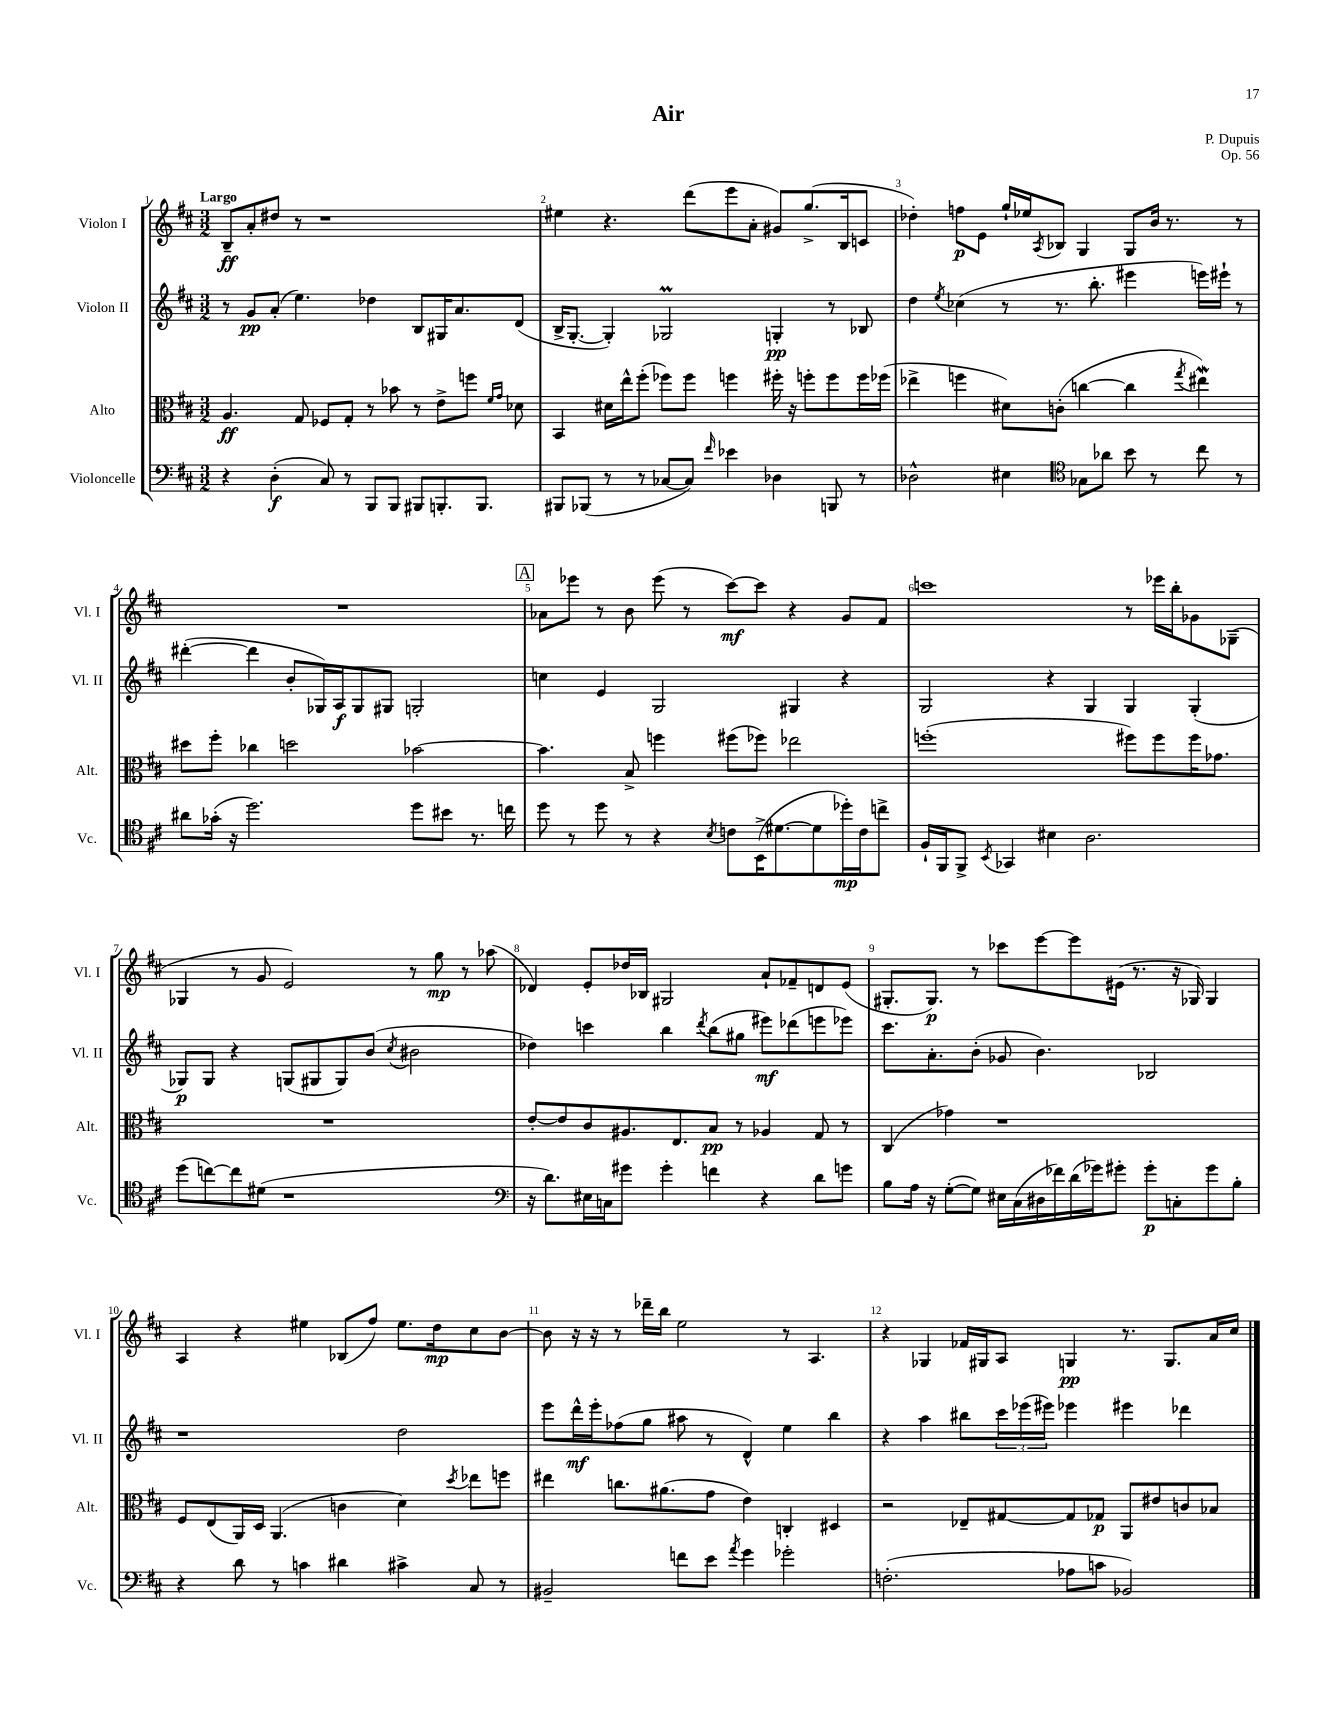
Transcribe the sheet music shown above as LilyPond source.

\header { title = "Air" composer = "P. Dupuis" opus = "Op. 56" }
<<
\new StaffGroup <<
\new Staff = "s0" \with { instrumentName = "Violon I" shortInstrumentName = "Vl. I" } {
    \clef treble \key d \major \numericTimeSignature \time 3/2 \tempo "Largo"
    b8--\ff a'8-. dis''8 r8 r1 |
    eis''4 r4. d'''8( e'''8 a'8-. gis'8) g''8.->( b16 c'8 |
    des''4-.) f''8\p e'8 g''16-! ees''16 \acciaccatura { a8 } bes8 g4 g8 b'16 r8. r8 |
    R1. |
    \mark \markup { \box "A" } aes'8 ees'''8 r8 b'8 ees'''8( r8 cis'''8~\mf) cis'''8 r4 g'8 fis'8 |
    c'''1 r8 ees'''16 b''16-. ges'8 ges8--( |
    ges4 r8 g'8 e'2) r8 g''8\mp r8 aes''8( |
    des'4) e'8-. des''16 bes16 gis2 a'8-! fes'8-- d'8 e'8( |
    gis8.-. gis8.\p) r8 ces'''8 e'''8~ e'''8 eis'16( r8. r16 ges16) ges4 |
    a4 r4 eis''4 bes8( fis''8) eis''8. d''16\mp cis''8 b'8~ |
    b'8 r16 r16 r8 des'''16-- b''16 e''2 r8 a4. |
    r4 ges4 fes'16 gis16 a8 g4\pp r8. g8. a'16 cis''16 \bar "|." |
}
\new Staff = "s1" \with { instrumentName = "Violon II" shortInstrumentName = "Vl. II" } {
    \clef treble \key d \major \numericTimeSignature \time 3/2
    r8 g'8\pp a'8-.( e''4.) des''4 b8 gis16 a'8. d'8( |
    b16-> g8.~-. g4-.) ges2\prall g4-.\pp r8 bes8 |
    d''4 \acciaccatura { e''8 } ces''4( r8 r8. b''8.-. eis'''4 e'''16) eis'''16-! r8 |
    dis'''4~-.( dis'''4 b'8-. ges16) a16\f ges8 gis8 g2-. |
    \mark \markup { \box "A" } c''4 e'4 g2 gis4 r4 |
    g2 r4 g4 g4 g4-.( |
    ges8\p) ges8 r4 g8( gis8 gis8) b'8( \acciaccatura { cis''8 } bis'2 |
    des''4) c'''4 b''4 \acciaccatura { d'''8 } b''8( gis''8 eis'''8\mf) des'''8( e'''8 ees'''8) |
    cis'''8. a'8.-. b'8-.( ges'8 b'4.) bes2 |
    r1 d''2 |
    e'''8 d'''16-^\mf e'''16-. fes''8( g''8 ais''8 r8 d'4-^) e''4 b''4 |
    r4 a''4 bis''8 \tuplet 3/2 { cis'''16 ees'''16( eis'''16) } ees'''4 eis'''4 des'''4 \bar "|." |
}
\new Staff = "s2" \with { instrumentName = "Alto" shortInstrumentName = "Alt." } {
    \clef alto \key d \major \numericTimeSignature \time 3/2
    a4.\ff g8 fes8 g8-. r8 bes'8 r8 e'8-> f''8 \grace { fis'16 g'16 } des'8 |
    b,4 dis'16 e''16-^ fis''8-.( fes''8) fes''8 f''4 fis''16-. r16 f''8-. f''8 f''16 fes''16( |
    ees''4-> f''4 dis'8) c'8-.( c''4~ c''4 \acciaccatura { g''8 } eis''4\mordent) |
    dis''8 fis''8-. ces''4 d''2 bes'2~ |
    \mark \markup { \box "A" } bes'4. b8-> f''4 fis''8( fes''8) ees''2 |
    f''1-.( fis''8) fis''8 fis''16 ges'8. |
    R1. |
    e'8~-. e'8 cis'8 ais8. e8. b8\pp r8 aes4 g8 r8 |
    cis4( ges'4) r1 |
    fis8 e8( a,16) d16 a,4.( c'4 d'4) \acciaccatura { d''8 } ees''8 f''8 |
    eis''4 c''8. ais'8.( g'8 e'4) c4-. dis4 |
    r2 ees8-- gis8~ gis8 ges8\p a,8 eis'8 c'8 bes8 \bar "|." |
}
\new Staff = "s3" \with { instrumentName = "Violoncelle" shortInstrumentName = "Vc." } {
    \clef bass \key d \major \numericTimeSignature \time 3/2
    r4 d4-.\f( cis8) r8 b,,8 b,,8 bis,,8 b,,8.-. b,,8. |
    bis,,8 bes,,8( r8 r8 ces8~ ces8) \grace { fis'16 } ees'4 des4 b,,8 r8 |
    des2-^ eis4 \clef tenor ges8 aes'8 b'8 r8 cis''8 r8 |
    ais'8 ges'16-.( r16 d''2.) d''8 bis'8 r8. c''16 |
    \mark \markup { \box "A" } d''8 r8 d''8 r8 r4 \acciaccatura { b8 } c'8 b,16->( dis'8.~ dis'8 des''16-.\mp) c'16 c''8-> |
    fis16-! fis,16 fis,8-> \acciaccatura { b,8 } ges,4 bis4 a2. |
    d''8( c''8~) c''8 dis'8( r1 |
    \clef bass r16 d'8.) eis16 c16 gis'8 gis'4-. f'4 r4 d'8 g'8 |
    b8 a16 r16 g8~-.( g8) eis16 cis16( dis16 fes'16) d'16( ges'16) gis'8-. gis'8-.\p c8-. gis'8 b8-. |
    r4 d'8 r8 c'4 dis'4 cis'4-> cis8 r8 |
    bis,2-- f'8 e'8 \acciaccatura { a'8 } g'4 ges'2-. |
    f2.-.( aes8 c'8 bes,2) \bar "|." |
}
>>
>>
\layout { \context { \Score \override BarNumber.break-visibility = ##(#f #t #t) barNumberVisibility = #all-bar-numbers-visible } }
